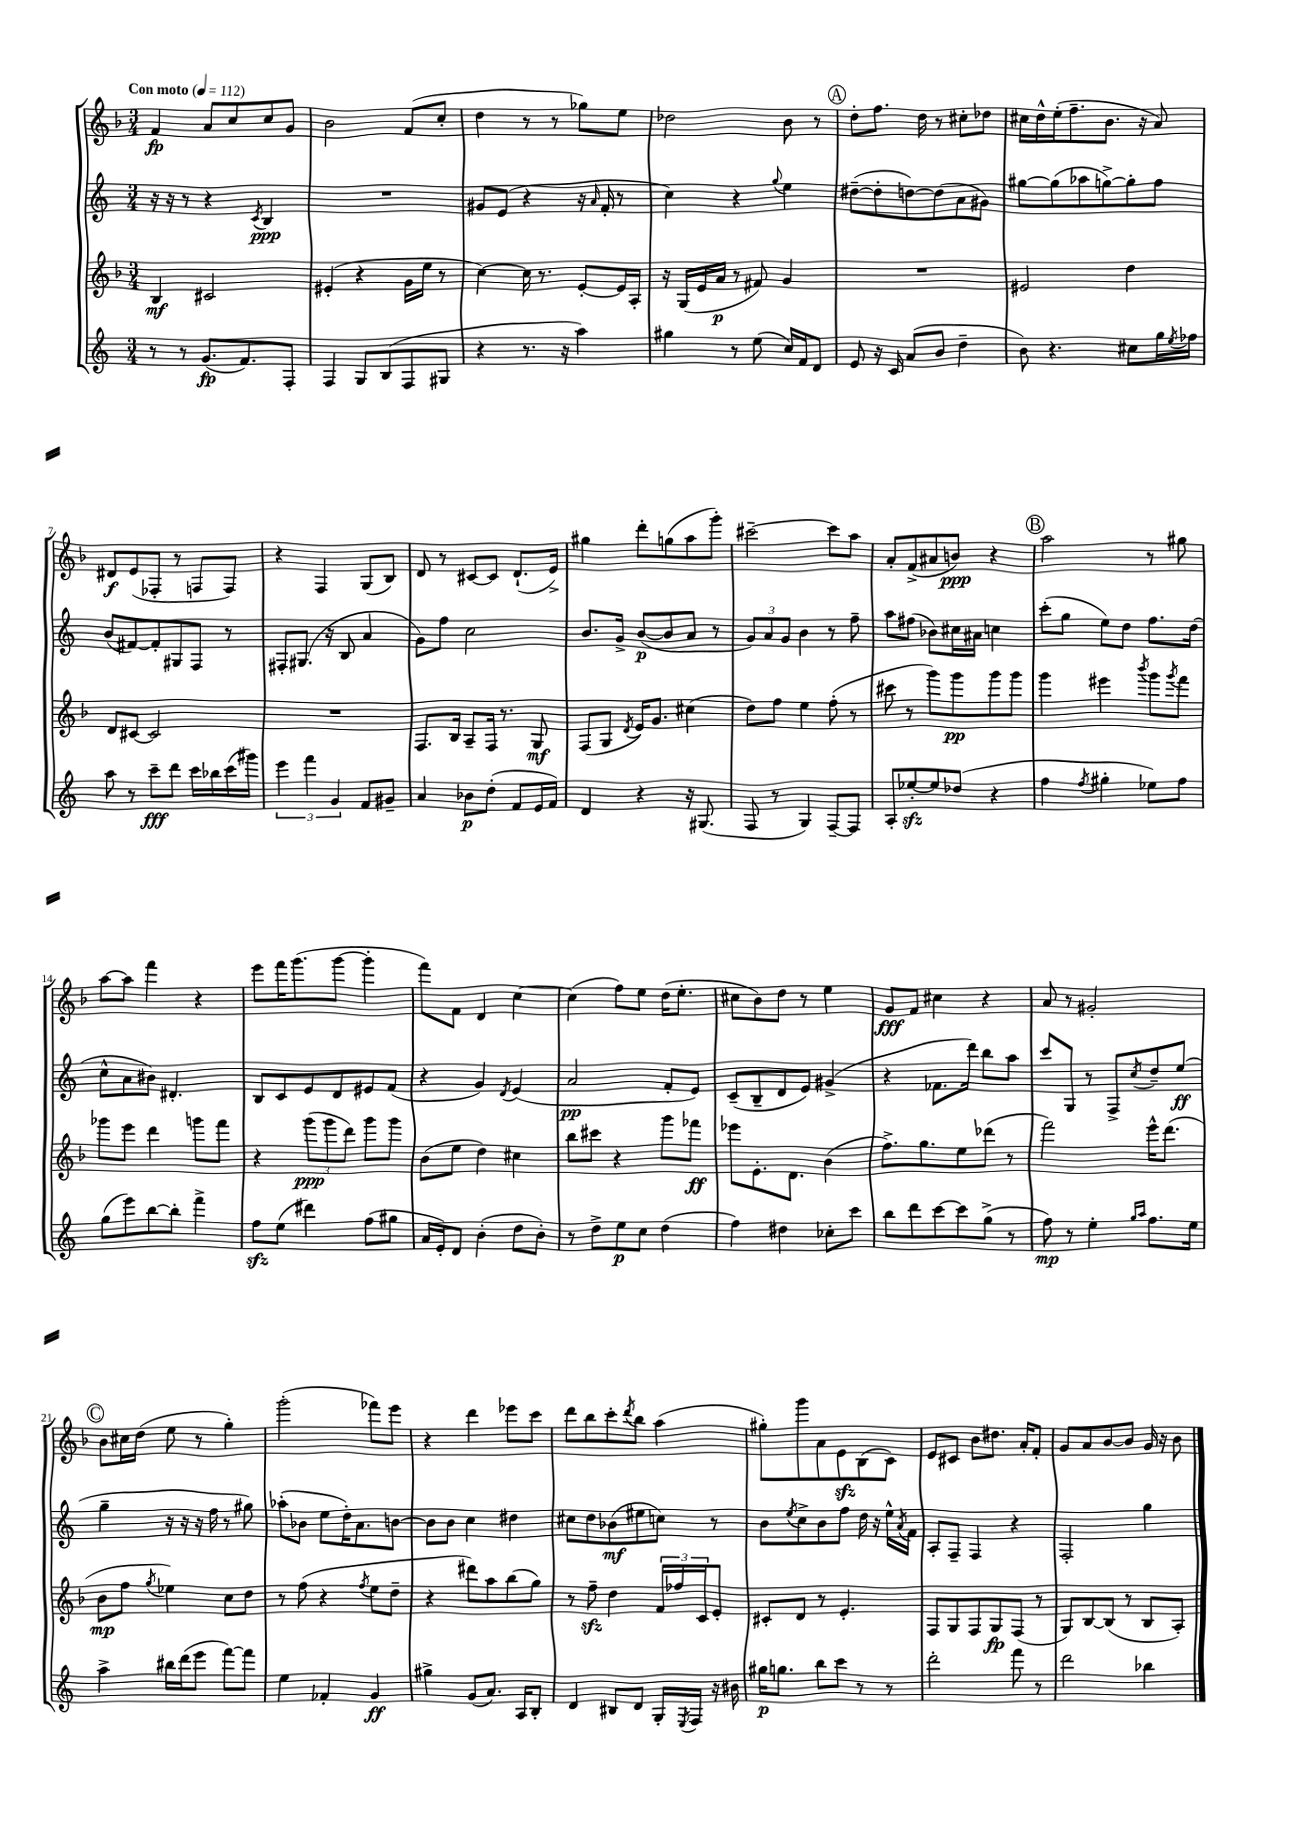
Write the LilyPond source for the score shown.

<<
\new StaffGroup <<
\new Staff = "s0" {
    \clef treble \key f \major \numericTimeSignature \time 3/4 \tempo "Con moto" 4 = 112
    f'4\fp a'8 c''8 c''8 g'8 |
    bes'2 f'8( c''8-. |
    d''4 r8 r8 ges''8) e''8 |
    des''2 bes'8 r8 |
    \mark \markup { \circle "A" } d''8-. f''8. d''16 r8 cis''8-. des''8 |
    cis''16 d''16-^ e''16-.( f''8.-- bes'8. r16 a'8) |
    dis'8\f e'8( fes8-. r8 f8 f8) |
    r4 f4 g8( bes8) |
    d'8 r8 cis'8~ cis'8 d'8.-!( e'16->) |
    gis''4 d'''8-. g''8( a''8 g'''8-.) |
    cis'''2~-- cis'''8 a''8 |
    a'8-. f'8->( ais'8 b'8\ppp) r4 |
    \mark \markup { \circle "B" } a''2 r8 gis''8 |
    a''8~ a''8 f'''4 r4 |
    e'''8 f'''16 g'''8.( g'''8~ g'''4-. |
    f'''8) f'8 d'4 c''4~ |
    c''4( f''8) e''8 d''16( e''8.-. |
    cis''8 bes'8) d''8 r8 e''4 |
    g'8\fff f'8 cis''4 r4 |
    a'8 r8 gis'2-. |
    \mark \markup { \circle "C" } bes'8 cis''16 d''16( e''8 r8 g''4-.) |
    g'''2-.( fes'''8) e'''8 |
    r4 d'''4 ees'''8 c'''8 |
    d'''8 bes''8 c'''8-. \acciaccatura { d'''8 } bes''8 a''4( |
    gis''8-.) g'''8 a'8 e'8\sfz bes8( c'8) |
    e'8 cis'8 bes'8 dis''8. a'16-. f'8-. |
    g'8 a'8 bes'8~ bes'8 g'16 r16 bes'8 \bar "|." |
}
\new Staff = "s1" {
    \clef treble \key c \major \numericTimeSignature \time 3/4
    r16 r16 r8 r4 \acciaccatura { c'8 } b4\ppp |
    R2. |
    gis'8 e'8( r4 r16 \grace { a'16 } f'16-. r8 |
    c''4) r4 \appoggiatura { g''8 } e''4 |
    \mark \markup { \circle "A" } dis''8~--( dis''8-. d''8~) d''8( a'8 gis'8) |
    gis''8~ gis''8( aes''8 g''8~->) g''8-. f''8 |
    b'8( fis'8~) fis'8-. gis8 f8 r8 |
    fis8-. gis8.( r16 b8 a'4 |
    g'8) f''8 c''2 |
    b'8. g'16-> b'8~\p( b'8 a'8 r8 |
    \tuplet 3/2 { g'8) a'8 g'8 } b'4 r8 f''8-- |
    a''8 fis''8( bes'8) cis''16 ais'16 c''4 |
    \mark \markup { \circle "B" } c'''8-.( g''8 e''8) d''8 f''8. d''16( |
    c''8-^ a'8 bis'8) dis'4.-. |
    b8 c'8 e'8 d'8 eis'8 f'8( |
    r4 g'4) \acciaccatura { d'8 } e'4( |
    a'2\pp f'8-. e'8) |
    c'8--( b8-- d'8 e'8) gis'4->( |
    r4 fes'8. d'''16) b''8 a''8 |
    c'''8 g8 r8 f8-> \acciaccatura { c''8 } d''8-- e''8\ff( |
    \mark \markup { \circle "C" } g''4-- r16 r16 r16 f''16 r8 gis''8) |
    aes''8-.( bes'8 e''8 d''16-.) a'8. b'8~ |
    b'8 b'8 c''4 dis''4 |
    cis''8 d''8 bes'8\mf( eis''8 c''8) r8 |
    b'8 \acciaccatura { e''8 } c''8-> b'8 f''8 d''16 r16 e''16-^ \acciaccatura { a'8 } f'16 |
    a8-. f8-- f4 r4 |
    f2-. g''4 \bar "|." |
}
\new Staff = "s2" {
    \clef treble \key f \major \numericTimeSignature \time 3/4
    bes4\mf cis'2 |
    eis'4-.( r4 g'16 e''16 r8 |
    c''4~) c''16 r8. e'8~-. e'16 a16-. |
    r16 g16( e'16 a'16\p r8 fis'8) g'4 |
    \mark \markup { \circle "A" } R2. |
    eis'2 d''4 |
    d'8 cis'8~ cis'2 |
    R2. |
    f8. bes16 a8-- f16 r8. g8\mf |
    f8( g8 \acciaccatura { d'8 } e'16) g'8. cis''4( |
    d''8) f''8 e''4 f''8-.( r8 |
    cis'''8 r8 g'''8) g'''8\pp g'''8 g'''8 |
    \mark \markup { \circle "B" } g'''4 eis'''4 \acciaccatura { bes'''8 } g'''8 \acciaccatura { g'''8 } f'''8 |
    ges'''8 e'''8 d'''4 g'''8 f'''8 |
    r4 \tuplet 3/2 { g'''8\ppp( g'''8 d'''8) } g'''8 g'''8 |
    bes'8( e''8 d''4) cis''4 |
    bes''8 cis'''8 r4 g'''8 fes'''8\ff |
    ees'''8 e'8.-. d'8. bes'4( |
    f''8.->) g''8. e''8 des'''8( r8 |
    f'''2) e'''16-^ d'''8.( |
    \mark \markup { \circle "C" } bes'8\mp f''8 \acciaccatura { g''8 } ees''4) c''8 d''8 |
    r8 f''8( r4 \acciaccatura { f''8 } e''8 d''8-- |
    r4 dis'''8) a''8 bes''8( g''8) |
    r8 f''8--\sfz d''4 \tuplet 3/2 { f'16 fes''16 c'16 } e'8-. |
    cis'8-. d'8 r8 e'4.-. |
    f8 g8 f8 g8\fp f8( r8 |
    g8) bes8~ bes8( r8 bes8 a8-.) \bar "|." |
}
\new Staff = "s3" {
    \clef treble \key c \major \numericTimeSignature \time 3/4
    r8 r8 g'8.\fp( f'8.) f8-. |
    f4 g8 b8( f8 gis8 |
    r4 r8. r16 a''4) |
    gis''4 r8 e''8( c''16) f'16 d'8 |
    \mark \markup { \circle "A" } e'8 r16 c'16 a'8( b'8 d''4-- |
    b'8) r4. cis''8 g''16 \acciaccatura { e''8 } fes''16 |
    a''8 r8 c'''8--\fff d'''8 c'''16 bes''16 c'''16( gis'''16) |
    \tuplet 3/2 { e'''4 f'''4 g'4 } f'8 gis'8-- |
    a'4 bes'8\p d''8-.( f'8 e'16 f'16) |
    d'4 r4 r16 gis8.( |
    f8 r8 g4) f8~-- f8 |
    a8-. ees''8~-.\sfz ees''8 des''8( r4 |
    \mark \markup { \circle "B" } f''4 \acciaccatura { f''8 } gis''4-. ees''8) f''8 |
    g''8( e'''8) b''8~ b''8-. f'''4-> |
    f''8\sfz e''8( dis'''4) f''8( gis''8 |
    a'16 e'16-.) d'8 b'4-.( d''8 b'8-.) |
    r8 d''8-> e''8\p c''8 d''4( |
    f''4) dis''4 ces''8-. c'''8 |
    b''8 d'''8 c'''8~ c'''8 g''8->( r8 |
    f''8\mp) r8 e''4-. \grace { g''16 a''16 } f''8. e''16 |
    \mark \markup { \circle "C" } a''4-> bis''16 d'''16( e'''8 f'''8~) f'''8 |
    e''4 fes'4-. g'4\ff |
    gis''4-> g'8( a'8.) a16 b8-. |
    d'4 bis8 d'8 g16-. \acciaccatura { e8 } f16 r16 bis'16 |
    gis''16\p g''8. b''8 c'''8 r8 r8 |
    d'''2-. f'''8 r8 |
    d'''2 bes''4 \bar "|." |
}
>>
>>
